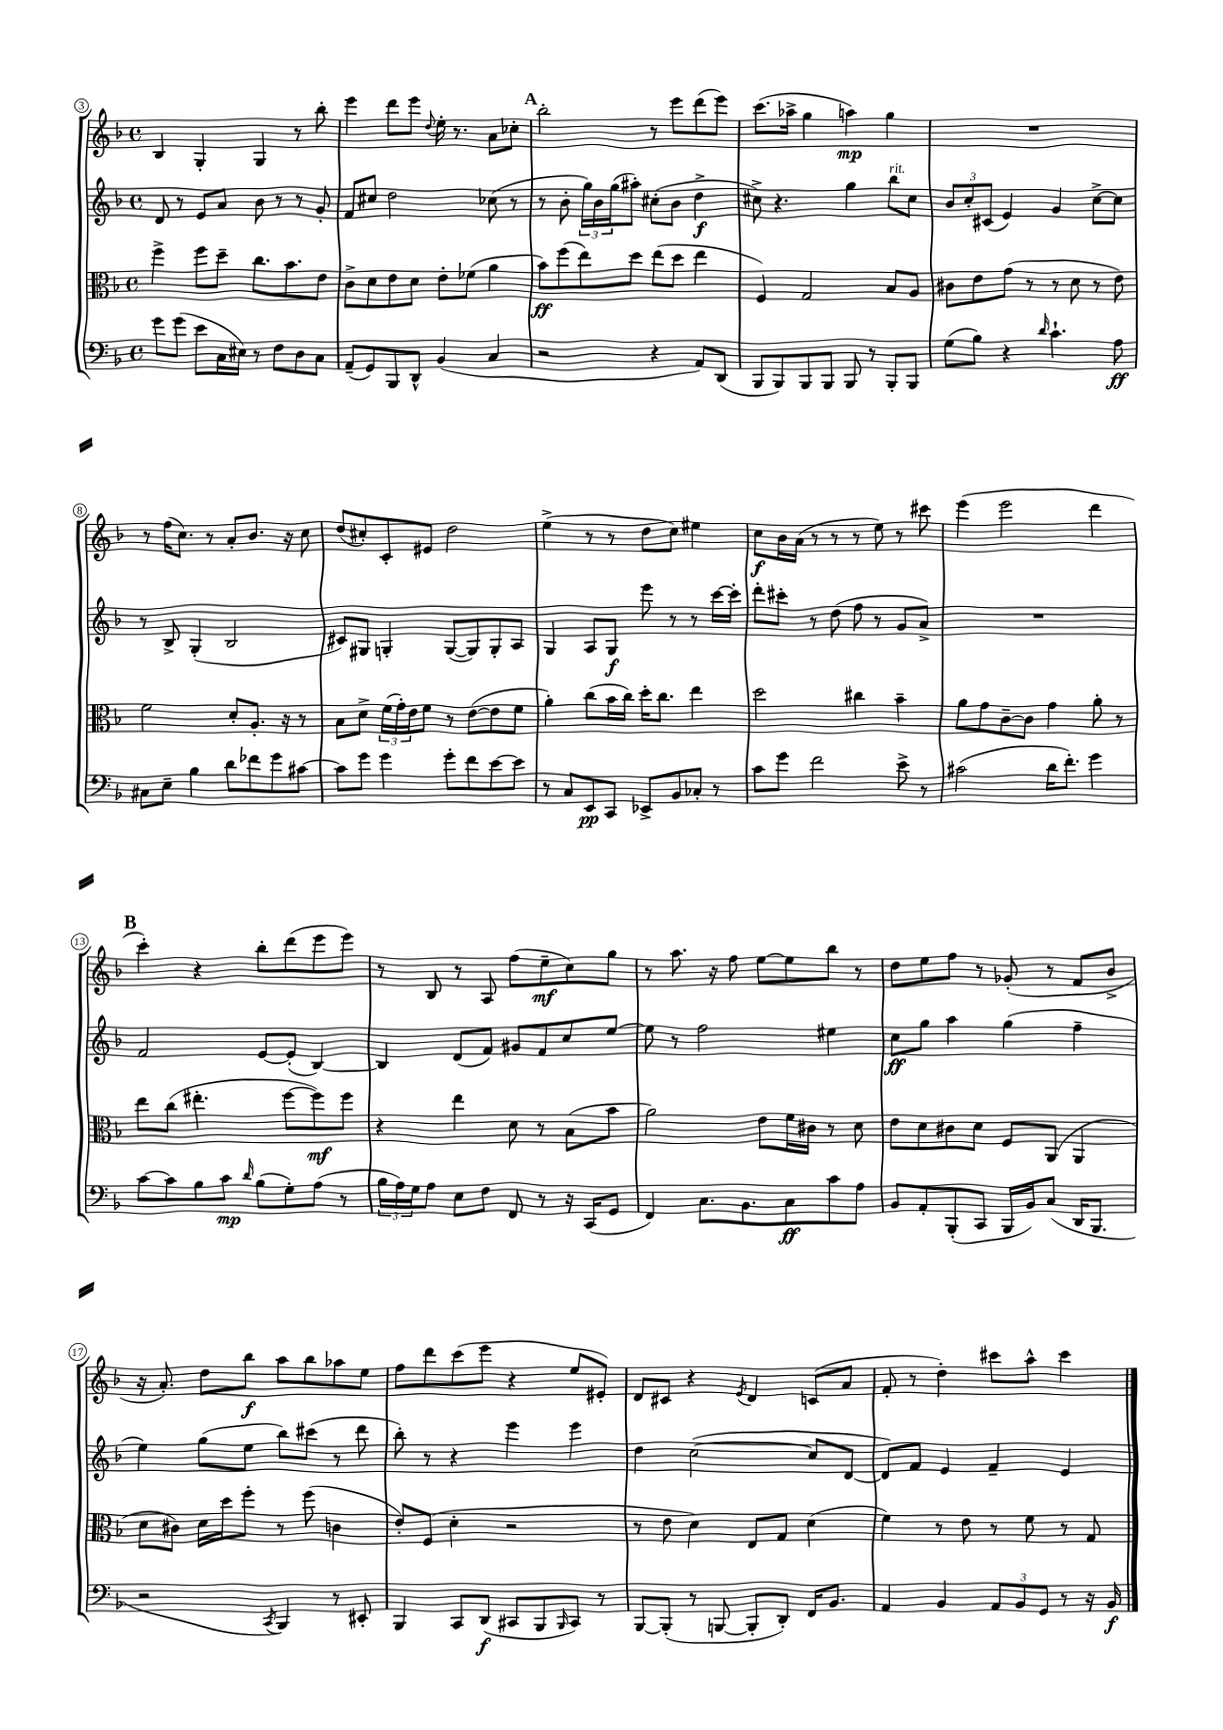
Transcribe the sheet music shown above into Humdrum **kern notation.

**kern	**kern	**kern	**kern
*staff4	*staff3	*staff2	*staff1
*clefF4	*clefC3	*clefG2	*clefG2
*k[b-]	*k[b-]	*k[b-]	*k[b-]
*M4/4	*M4/4	*M4/4	*M4/4
*met(c)	*met(c)	*met(c)	*met(c)
8g	4ff^	8d	4B-
(8g	.	8r	.
8e	8ff	8e	4G'
16C	8dd~	8a	.
16E#)	.	.	.
8r	8.cc	8b-	4G
8F	.	8r	.
.	8.b-	.	.
8D	.	8r	8r
8C	8e	8g'	8bb-'
=	=	=	=
(8AA~	8c^	8f	4eee
8GG)	8d	8cc#	.
8BBB-	8e	2dd	8ddd
8DD^^	8d	.	8eee
.	.	.	8qqdd
(4BB-	8e'	.	16ee'
.	.	.	8.r
.	(8f-	.	.
4C	4a	(8cc-	8a
.	.	8r	8cc-'
=	=	=	=
2r	8b-)	8r	2bb-'
.	(8ff	8b-'	.
.	8ee)	24gg)	.
.	.	24b-	.
.	.	(24gg	.
.	8dd	8aa#')	.
4r	(8ee	(8cc#'	8r
.	8dd	8b-	8eee
8AA)	4ee	4dd^	(8ddd
(8DD	.	.	8eee)
=	=	=	=
8BBB-	4F)	8cc#^)	(8.ccc
8BBB-)	.	4.r	.
.	.	.	16aa-^
8BBB-	2G	.	4gg
8BBB-	.	.	.
8BBB-	.	4gg	4aa)
8r	.	.	.
8BBB-'	8B-	8bb-	4gg
8BBB-	8A	8cc#	.
=	=	=	=
(8G	8c#	12b-	1r
.	.	12cc'	.
8B-)	8e	.	.
.	.	(12c#	.
4r	(8g	4e)	.
.	8r	.	.
16qqd	.	.	.
4.c`	8r	4g	.
.	8d	.	.
.	8r	[8cc^	.
8A	8e)	8cc]	.
=	=	=	=
8C#	2f	8r	8r
8E~	.	8B-^	(16ff
.	.	.	8.cc)
4B-	.	(4G'	.
.	.	.	8r
8d	8d'	2B-	8a'
8f-	8.A'	.	8.b-
8g	.	.	.
.	16r	.	16r
[8c#	8r	.	8cc
=	=	=	=
8c#]	8B-	8c#)	(8dd
8g	8d^	8G#	8cc#')
4g	(24f	4G'	8c'
.	24g')	.	.
.	24e	.	.
.	8f	.	8e#
8g'	8r	([8G	2dd
8f	([8e	8G])	.
[8e	8e]	8G'	.
8e]	8f	8A	.
=	=	=	=
8r	4a')	4G	(4ee^
8C	.	.	.
8EE	(8cc	8A	8r
8CC	16b-	8G	8r
.	16cc)	.	.
8EE-^	16dd'	8eee	8dd
.	8.cc	.	.
8BB-	.	8r	8cc)
8C-'	4ee	8r	4ee#
8r	.	[16ccc	.
.	.	16ccc']	.
=	=	=	=
8c	2dd	8ddd'	8cc
8g	.	8ccc#'	16b-
.	.	.	(16a
2f	.	8r	8r
.	.	(8dd	8r
.	4cc#	8ff	8r
.	.	8r	8ee)
8e^	4b-~	8g	8r
8r	.	8a^)	8ccc#
=	=	=	=
(2c#	8a	1r	(4eee
.	8g	.	.
.	[8c~	.	2eee
.	8c]	.	.
16d	4g	.	.
8.f')	.	.	.
4g	8a'	.	4ddd
.	8r	.	.
=	=	=	=
[8c	8ee	2f	4ccc')
8c]	(8cc	.	.
8B-	4.ee#'	.	4r
8c	.	.	.
16qqd	.	.	.
(8B-	.	[8e	8bb-'
8G')	[8ff	(8e']	(8ddd
(8A	8ff])	[4B-)	8eee
8r	8ff	.	8eee)
=	=	=	=
24B-	4r	4B-]	8r
24A)	.	.	.
24G	.	.	.
8A	.	.	8B-
8E	4ee	(8d	8r
8F	.	8f)	8A
8FF	8d	8g#	(8ff
8r	8r	8f	8ee~
16r	(8B-	8cc	8cc)
(16CC	.	.	.
8GG	8b-	[8ee	8gg
=	=	=	=
4FF)	2a)	8ee]	8r
.	.	8r	8.aa
8.C	.	2ff	.
.	.	.	16r
.	.	.	8ff
8.BB-	.	.	.
.	8e	.	[8ee
8C	16f	.	8ee]
.	16c#	.	.
8c	8r	4ee#	8bb-
8A	8d	.	8r
=	=	=	=
8BB-	8e	8cc	8dd
8AA'	8d	8gg	8ee
(8BBB-'	8c#	4aa	8ff
8CC	8d	.	8r
16BBB-	8F	(4gg	(8g-'
16BB-)	.	.	.
(8C	(8AA	.	8r
16DD	4AA	4ff~	8f
8.BBB-	.	.	.
.	.	.	8b-^
=	=	=	=
2r	8d	4ee)	16r
.	.	.	8.a')
.	8c#)	.	.
.	16d	(8gg	8dd
.	16dd	.	.
.	8ff'	8ee	8bb-
8qCC	.	.	.
4BBB-)	8r	8bb-)	8aa
.	(8ff	(8ccc#	8bb-
8r	4c	8r	8aa-
8EE#'	.	8ddd	8ee
=	=	=	=
4BBB-	8e')	8bb-')	8ff
.	(8F	8r	8ddd
8CC	4d'	4r	(8ccc
(8DD	.	.	8eee
8CC#	2r	4eee	4r
8BBB-	.	.	.
16qqBBB-	.	.	.
8CC#)	.	4eee	8ee
8r	.	.	8e#')
=	=	=	=
[8BBB-	8r	4dd	8d
(8BBB-']	8e	.	8c#
8r	4d)	([2cc	4r
[8BBB	.	.	.
.	.	.	8qe
8BBB']	8E	.	4d
8DD')	8G	.	.
16FF	(4d	8cc]	(8c
8.BB-	.	.	.
.	.	[8d	8a
=	=	=	=
4AA	4f)	8d])	8f'
.	.	8f	8r
4BB-	8r	4e	4dd')
.	8e	.	.
12AA	8r	4f~	8ccc#
12BB-	.	.	.
.	8f	.	8aa^^
12GG	.	.	.
8r	8r	4e	4ccc#
16r	8G	.	.
16BB-	.	.	.
==	==	==	==
*-	*-	*-	*-
